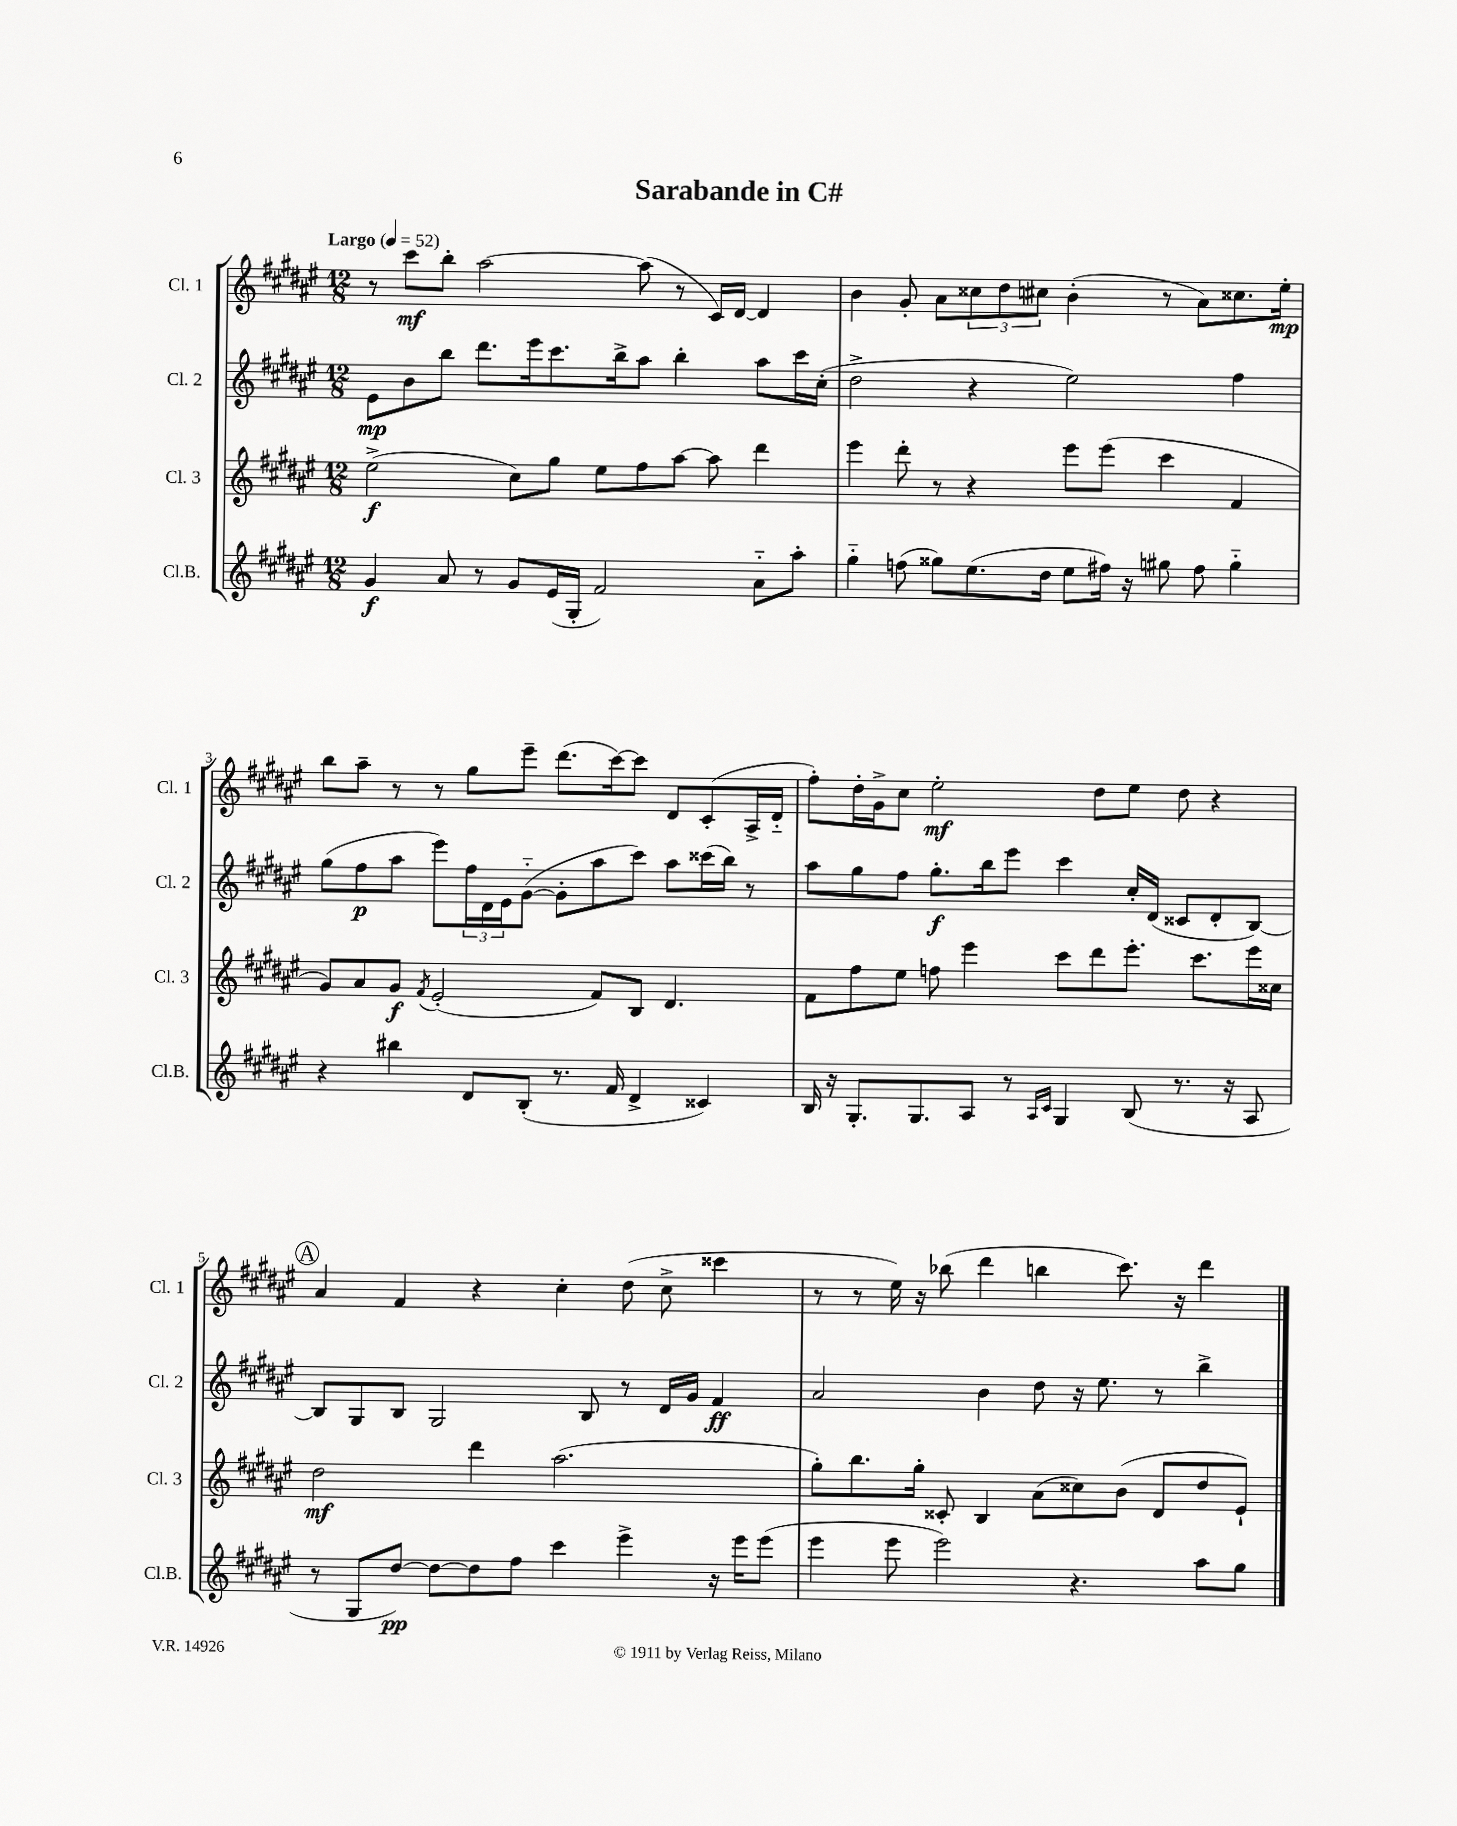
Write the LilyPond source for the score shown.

\header { title = "Sarabande in C#" }
<<
\new StaffGroup <<
\new Staff = "s0" \with { instrumentName = "Cl. 1" shortInstrumentName = "Cl. 1" } {
    \clef treble \key fis \major \numericTimeSignature \time 12/8 \tempo "Largo" 4 = 52
    r8 cis'''8\mf b''8-. ais''2~ ais''8( r8 cis'16) dis'16~ dis'4 |
    b'4 gis'8-. ais'8 \tuplet 3/2 { cisis''8 dis''8 cis''8 } b'4-.( r8 ais'8) cisis''8. eis''16-.\mp |
    b''8 ais''8-- r8 r8 gis''8 eis'''8-- dis'''8.( cis'''16~) cis'''8 dis'8 cis'8-.( ais16-> dis'16-_ |
    fis''8-.) dis''16-. gis'16-> cis''8 eis''2-.\mf dis''8 eis''8 dis''8 r4 |
    \mark \markup { \circle "A" } ais'4 fis'4 r4 cis''4-. dis''8( cis''8-> cisis'''4 |
    r8 r8 eis''16) r16 bes''8( dis'''4 b''4 cis'''8.) r16 dis'''4 \bar "|." |
}
\new Staff = "s1" \with { instrumentName = "Cl. 2" shortInstrumentName = "Cl. 2" } {
    \clef treble \key fis \major \numericTimeSignature \time 12/8
    eis'8\mp b'8 b''8 dis'''8. eis'''16 cis'''8. b''16-> ais''8 b''4-. ais''8 cis'''16 cis''16-.( |
    dis''2-> r4 eis''2) fis''4 |
    gis''8( fis''8\p ais''8 eis'''8) \tuplet 3/2 { fis''16 dis'16 eis'16 } gis'8~-_( gis'8-. ais''8 cis'''8) ais''8 cisis'''16( b''16) r8 |
    ais''8 gis''8 fis''8 gis''8.-.\f b''16 eis'''8 cis'''4 cis''16-. dis'16( cisis'8 dis'8-. b8~) |
    \mark \markup { \circle "A" } b8 gis8 b8 gis2 b8 r8 dis'16 gis'16 fis'4\ff |
    ais'2 b'4 dis''8 r16 eis''8. r8 b''4-> \bar "|." |
}
\new Staff = "s2" \with { instrumentName = "Cl. 3" shortInstrumentName = "Cl. 3" } {
    \clef treble \key fis \major \numericTimeSignature \time 12/8
    eis''2->\f( cis''8) gis''8 eis''8 fis''8 ais''8~ ais''8 dis'''4 |
    eis'''4 dis'''8-. r8 r4 eis'''8 eis'''8( cis'''4 fis'4 |
    gis'8) ais'8 gis'8\f \acciaccatura { fis'8 } eis'2-.( fis'8) b8 dis'4. |
    fis'8 fis''8 eis''8 f''8 eis'''4 cis'''8 dis'''8 eis'''8.-. cis'''8. eis'''16 cisis''16 |
    \mark \markup { \circle "A" } dis''2\mf dis'''4 ais''2.( |
    gis''8-.) b''8. gis''16-. cisis'8-. b4 ais'8( cisis''8) b'8( dis'8 dis''8 eis'8-!) \bar "|." |
}
\new Staff = "s3" \with { instrumentName = "Cl.B." shortInstrumentName = "Cl.B." } {
    \clef treble \key fis \major \numericTimeSignature \time 12/8
    gis'4\f ais'8 r8 gis'8 eis'16( gis16-. fis'2) ais'8-_ ais''8-. |
    gis''4-_ f''8( gisis''8) eis''8.( dis''16 eis''8 fis''16) r16 gis''8 fis''8 gis''4-_ |
    r4 bis''4 dis'8 b8-.( r8. fis'16 dis'4-> cisis'4) |
    b16 r16 gis8.-. gis8. ais8 r8 \grace { ais16 cis'16 } gis4 b8( r8. r16 ais8 |
    \mark \markup { \circle "A" } r8 gis8 dis''8~\pp) dis''8~ dis''8 fis''8 cis'''4 eis'''4-> r16 eis'''16 eis'''8( |
    eis'''4 eis'''8 eis'''2) r4. ais''8 gis''8 \bar "|." |
}
>>
>>
